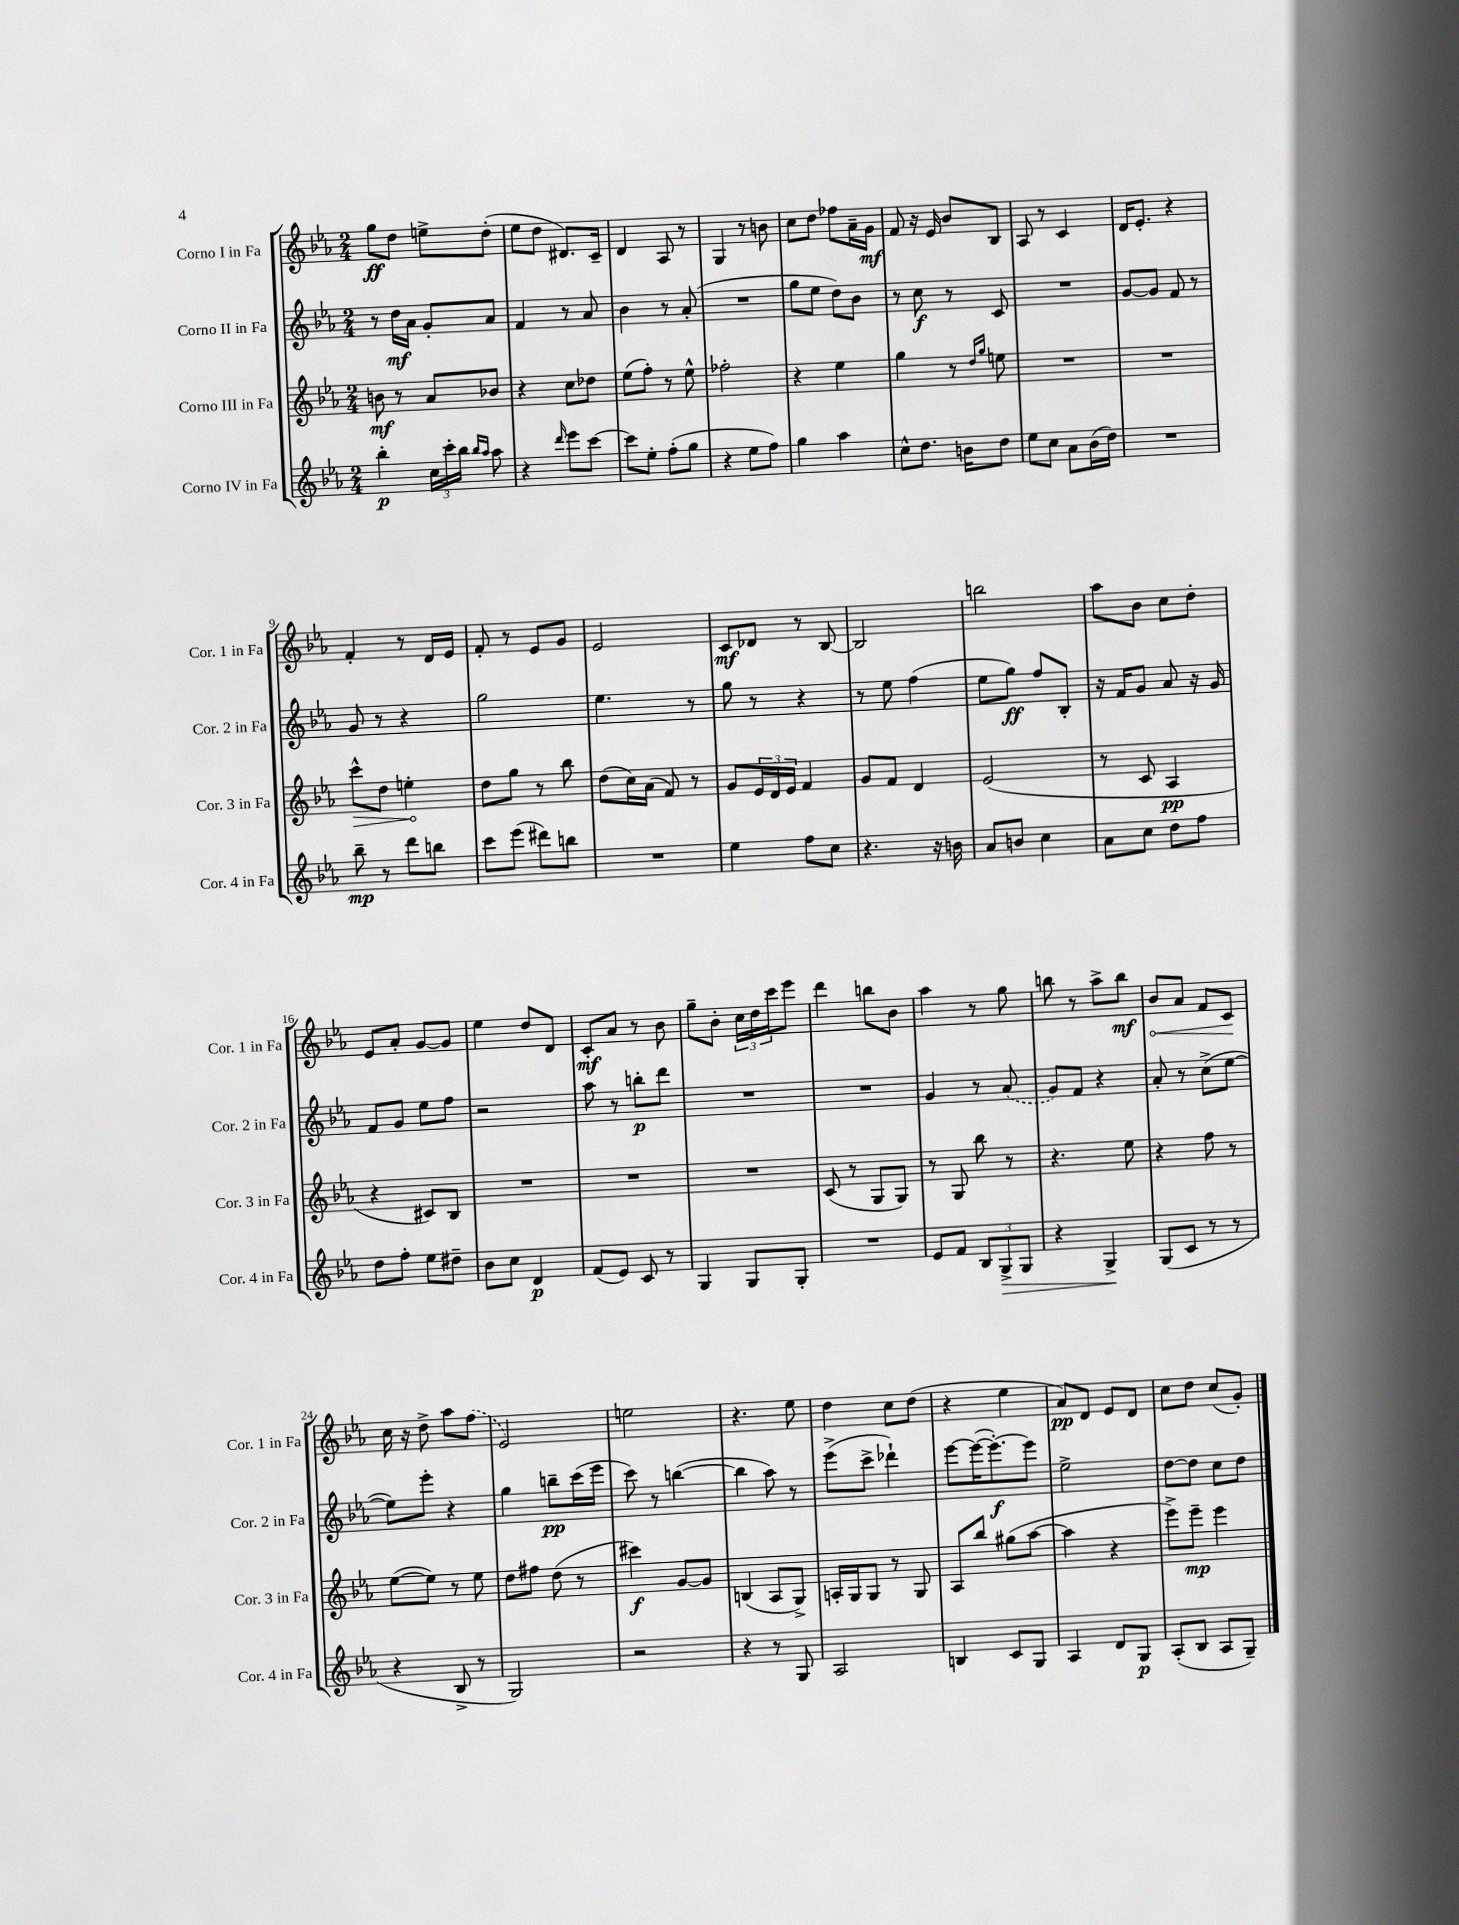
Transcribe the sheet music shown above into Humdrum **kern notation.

**kern	**kern	**kern	**kern
*staff4	*staff3	*staff2	*staff1
*clefG2	*clefG2	*clefG2	*clefG2
*k[b-e-a-]	*k[b-e-a-]	*k[b-e-a-]	*k[b-e-a-]
*M2/4	*M2/4	*M2/4	*M2/4
4bb-'	8b	8r	8gg
.	8r	16dd	8dd
.	.	16a-	.
24cc	8a-	8g'	8ee^
24ccc'	.	.	.
24bb-	.	.	.
16qqbb-	.	.	.
16qqaa-	.	.	.
8aa-	8b-	8a-	(8dd'
=	=	=	=
4r	4r	4f	8ee-
.	.	.	8dd
16qqddd	.	.	.
8eee-	8cc	8r	8.d#)
[8ccc	8dd-	8a-	.
.	.	.	16c~
=	=	=	=
8ccc]	(8ee-	4b-	4d
8ee-'	8ff')	.	.
(8ff'	8r	8r	8A-
8gg	8ee-^^	(8a-'	8r
=	=	=	=
4r	2ff-'	2r	4G
8ee-	.	.	8r
8ff)	.	.	8b
=	=	=	=
4gg	4r	8gg	8cc
.	.	8ee-	8dd
4aa-	4ee-	8dd)	8ff-
.	.	8b-	16a-~
.	.	.	16g
=	=	=	=
8cc^^	4gg	8r	8f
8.dd	.	8cc	16r
.	.	.	16e-
.	8r	8r	8b-
16b	.	.	.
.	16qqdd	.	.
.	16qqgg	.	.
8dd	8ee	8c	8B-
=	=	=	=
8ee-	2r	2r	8A-
8cc	.	.	8r
8a-	.	.	4c
(16b-	.	.	.
16dd)	.	.	.
=	=	=	=
2r	2r	[8g	16d
.	.	.	8.e-'
.	.	8g]	.
.	.	8f	4r
.	.	8r	.
=	=	=	=
8bb-~	8ccc^^	8g	4f'
8r	8dd	8r	.
8ddd	4ee'	4r	8r
8bb	.	.	16d
.	.	.	16e-
=	=	=	=
8ccc	8dd	2gg	8f'
(8eee-	8gg	.	8r
8ddd#)	8r	.	8e-
8bb	8bb-	.	8g
=	=	=	=
2r	(8dd	4.ee-	2e-
.	16cc)	.	.
.	(16a-	.	.
.	8f)	.	.
.	8r	8r	.
=	=	=	=
4ee-	8g	8gg	8c
.	24e-	8r	8d-
.	24d	.	.
.	24e-	.	.
8ff	4f	4r	8r
8cc	.	.	[8B-
=	=	=	=
4.r	8g	8r	2B-]
.	8f	8ee-	.
.	4d	(4ff	.
16r	.	.	.
16b	.	.	.
=	=	=	=
8a-	(2e-	8ee-	2bb
8b	.	8gg)	.
4cc	.	8ff	.
.	.	8B-'	.
=	=	=	=
8a-	8r	16r	8aa-
.	.	16f	.
8cc	8c	8g	8b-
8dd	4A-	8a-	8cc
8ff	.	16r	8dd'
.	.	16g	.
=	=	=	=
8dd	4r	8f	8e-
8ff'	.	8g	8a-'
8ee-	8c#)	8ee-	[8g
8dd#~	8B-	8ff	8g]
=	=	=	=
8b-	2r	2r	4ee-
8cc	.	.	.
4d	.	.	8dd
.	.	.	8d
=	=	=	=
(8f	2r	8aa-	8c'
8e-)	.	8r	8a-
8c	.	8bb'	8r
8r	.	8ddd	8b-
=	=	=	=
4G	2r	2r	8gg~
.	.	.	8b-'
8G	.	.	24cc
.	.	.	24dd
.	.	.	24ccc
8G'	.	.	8eee-
=	=	=	=
2r	(8c	2r	4ddd
.	8r	.	.
.	8G	.	8bb
.	8G)	.	8b-
=	=	=	=
8e-	8r	4g	4aa-
8f	8G	.	.
12B-	8bb-	8r	8r
12G^	.	.	.
.	8r	(8a-	8gg
12G	.	.	.
=	=	=	=
4r	4.r	8g)	8bb
.	.	8f	8r
4G^	.	4r	8aa-^
.	8ee-	.	8bb
=	=	=	=
(8G	4r	8a-'	8b-
8c	.	8r	8a-
8r	8ff	(8cc^	8f
8r	8r	[8ee-	8c
=	=	=	=
4r	([8ee-	8ee-])	16cc
.	.	.	16r
.	8ee-])	8eee-'	8dd^
8B-^	8r	4r	8aa-
8r	8ee-	.	(8ff
=	=	=	=
2G)	8dd	4gg	2e-)
.	8ff#	.	.
.	(8dd	8bb~	.
.	8r	(16ccc	.
.	.	16eee-	.
=	=	=	=
2r	4ccc#)	8ccc)	2ee
.	.	8r	.
.	[8g	([4bb	.
.	8g]	.	.
=	=	=	=
4r	(4B	4bb]	4.r
8r	8A-	8aa-)	.
8G	8G^)	8r	8ee-
=	=	=	=
2A-	16A'	(8eee-^	4dd
.	16G	.	.
.	8G	8ccc^	.
.	8r	4ddd-`)	8cc
.	8G	.	(8dd
=	=	=	=
4B	8A-	[8eee-	4r
.	8bb-	(16eee-_	.
.	.	8.eee-'_)	.
8c	(8gg#	.	4ee-
8G	[8aa-	8eee-]	.
=	=	=	=
4A-	4aa-]	2ee-^	8a-)
.	.	.	8d
8d	4r	.	8e-
8G	.	.	8d
=	=	=	=
(8A-'	8eee-^)	[8dd	8cc
8B-	8eee-~	8dd]	8dd
8A-	4eee-	8cc	(8cc
8G~)	.	8dd	8g')
==	==	==	==
*-	*-	*-	*-
